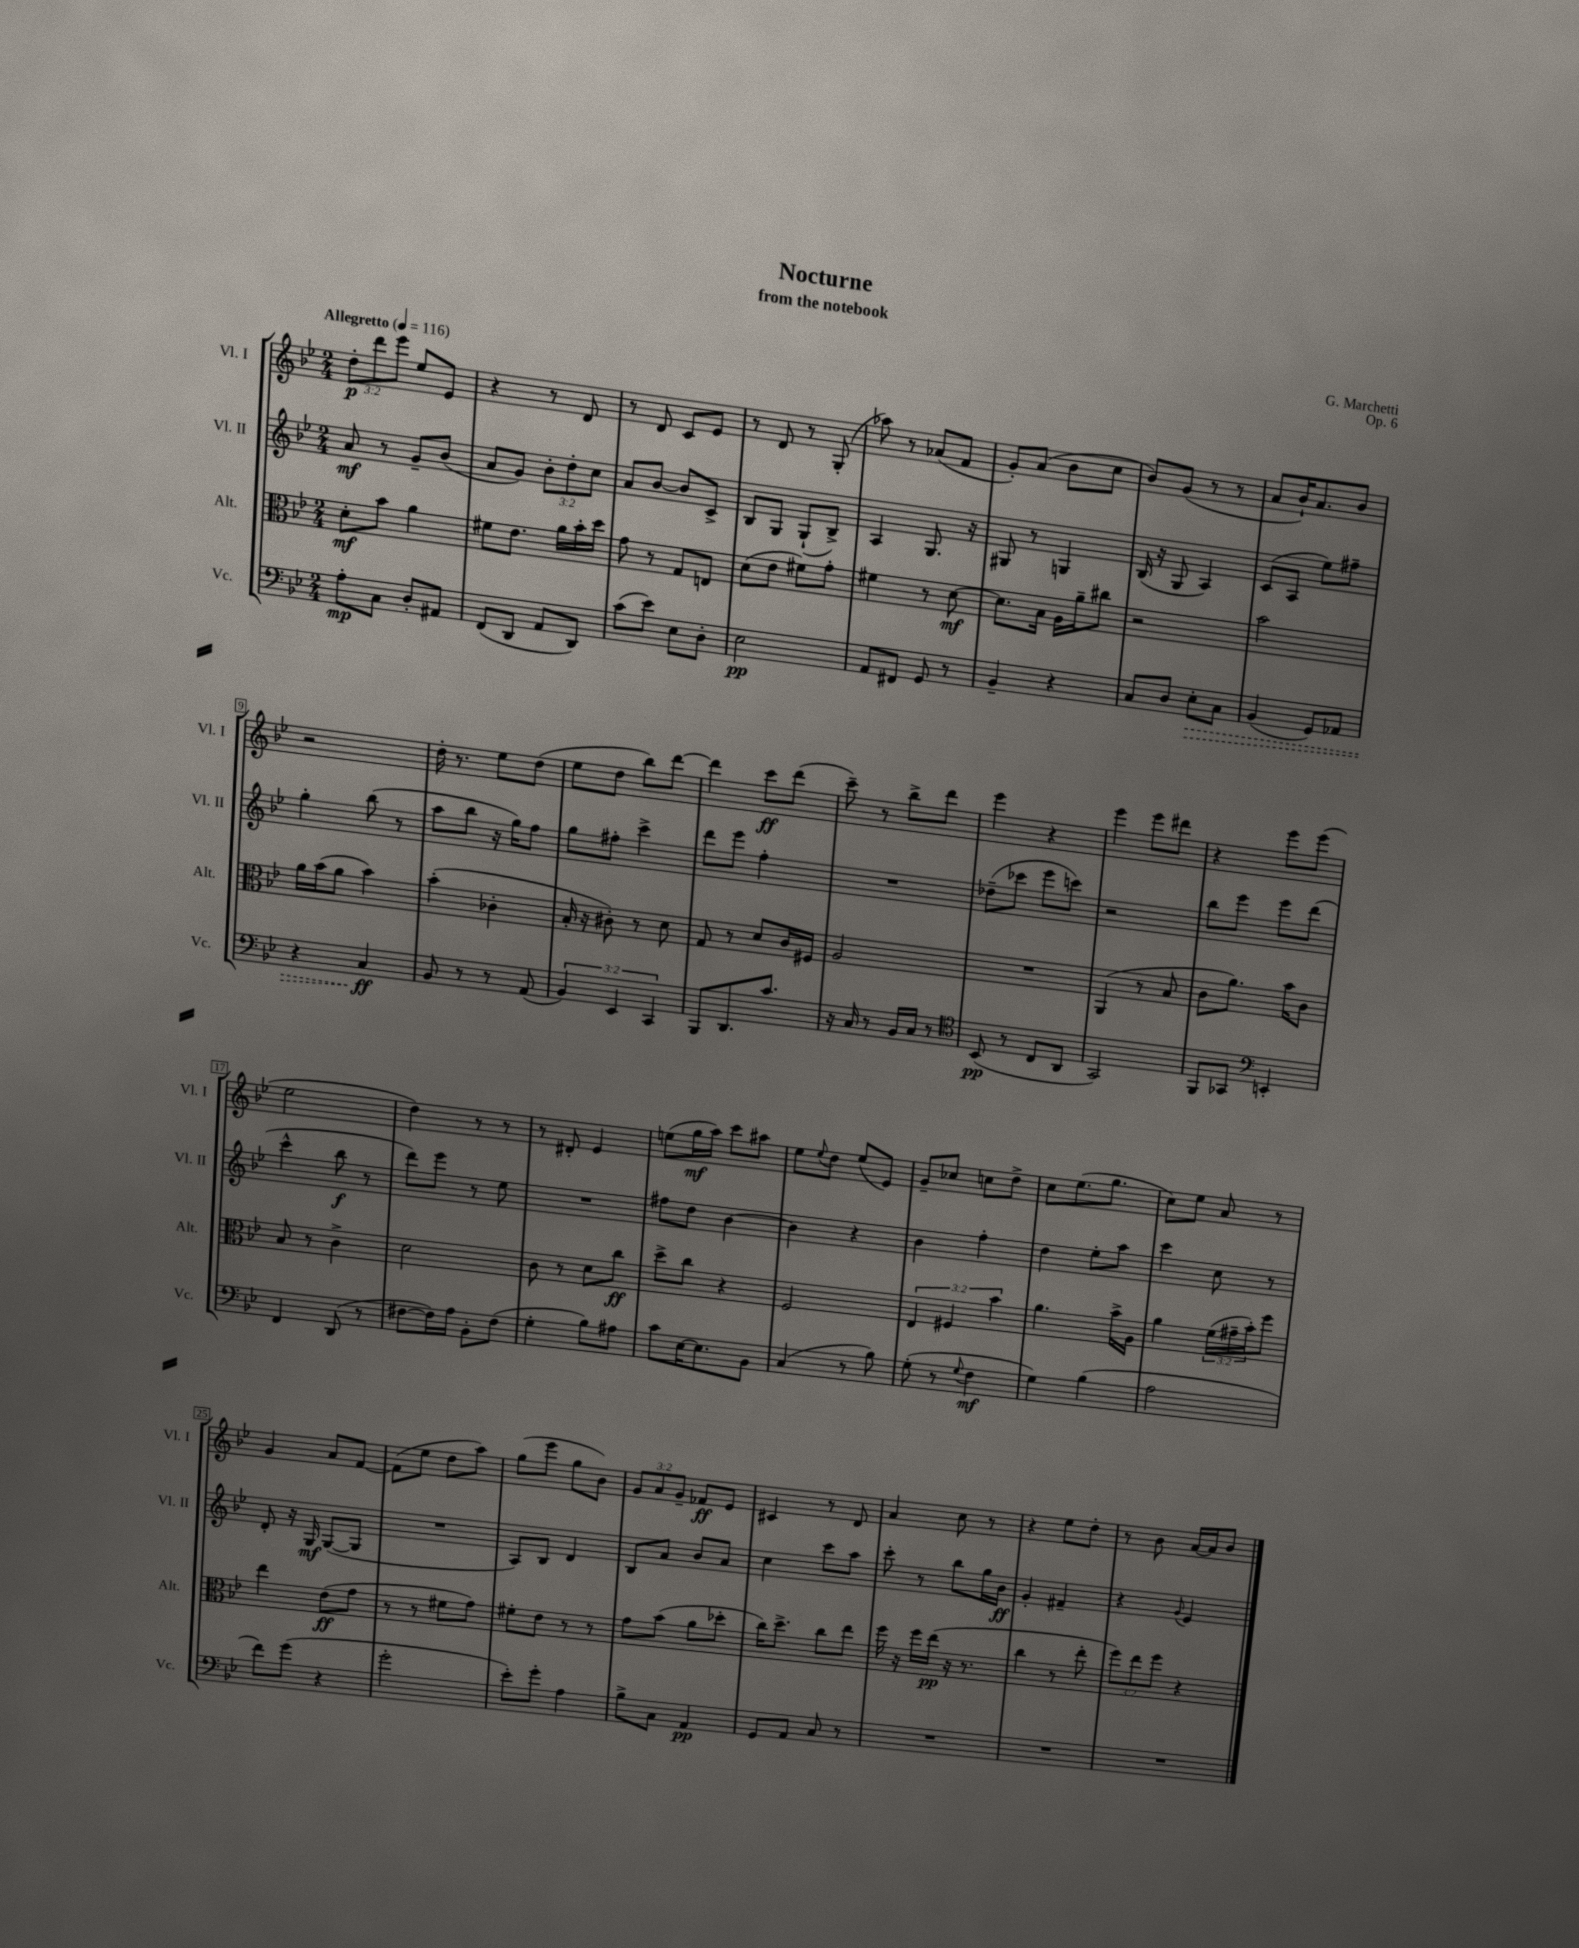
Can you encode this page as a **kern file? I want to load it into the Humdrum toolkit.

**kern	**kern	**kern	**kern
*staff4	*staff3	*staff2	*staff1
*clefF4	*clefC3	*clefG2	*clefG2
*k[b-e-]	*k[b-e-]	*k[b-e-]	*k[b-e-]
*M2/4	*M2/4	*M2/4	*M2/4
*MM116	*MM116	*MM116	*MM116
8A'	8d'	8a	12dd'
.	.	.	12ddd
8C	8b-	8r	.
.	.	.	12eee-
8D'	4a	8g~	8ee-
8AA#	.	(8b-	8e-
=	=	=	=
(8FF	8f#	8a	4r
8DD	8.e-	8g)	.
8AA	.	12b-'	8r
.	16a	.	.
.	.	12dd'	.
8DD)	16b-'	.	8d
.	.	12cc	.
.	16dd	.	.
=	=	=	=
(8c	8g	8a	8r
8e-)	8r	[8b-	8d
8E-	8G	8b-]	8c
8D'	8E	8c^	8e-
=	=	=	=
2E-	(8d	8B-	8r
.	8e-	8G	8d
.	8f#)	(8G`	8r
.	8g'	8B-^)	(8G'
=	=	=	=
8AA	4f#	4A	8aa-)
8FF#	.	.	8r
8GG	8r	8.G	(8a-
8r	[8d	.	8f
.	.	16r	.
=	=	=	=
4BB-~	8.d]	8G#	8g')
.	.	8r	(8a
.	16B-	.	.
4r	16A	4G	8b-
.	16a~	.	.
.	8cc#	.	8cc
=	=	=	=
8C	2r	(16B-	8b-)
.	.	16r	.
8D	.	8G	(8g
8E-'	.	4A)	8r
8C	.	.	8r
=	=	=	=
(4BB-	2b-	(8c	8a
.	.	8A	16b-`)
.	.	.	8.a
8GG)	.	8ee-)	.
8AA-	.	8ff#~	8b-
=	=	=	=
4r	16a	4gg'	2r
.	(16b-	.	.
.	8a	.	.
4C	4b-)	(8bb-	.
.	.	8r	.
=	=	=	=
8BB-	(4b-'	8aa	16dd'
.	.	.	8.r
8r	.	8bb-	.
8r	4c-'	16r	8ee-
.	.	16gg)	.
(8AA	.	8ff	(8dd
=	=	=	=
6BB-)	16B-'	8gg	8ee-
.	16r	.	.
.	8c#')	8ff#'	8dd
6EE-	.	.	.
.	8r	4ccc^	8bb-)
6CC	.	.	.
.	8d	.	[8ddd
=	=	=	=
8BBB-	8G	8ddd	4ddd]
8.DD	8r	8eee-	.
.	8d	4ff'	8ccc
8.c	.	.	.
.	16c	.	(8ddd
.	16F#	.	.
=	=	=	=
16r	2A	2r	8ccc~)
16C	.	.	.
8r	.	.	8r
16BB-	.	.	8bb-^
16C	.	.	.
8r	.	.	8ddd
=	=	=	=
*clefC4	*	*	*
(8BB-	2r	(8dd-~	4eee-
8r	.	8ccc-	.
8C	.	8eee-	4r
8AA	.	8ccc)	.
=	=	=	=
2GG)	(4AA	2r	4eee-
.	8r	.	8eee-
.	8B-	.	8ddd#
=	=	=	=
8FF	8c	8bb-	4r
8GG-	8.a)	8eee-	.
*clefF4	*	*	*
4EE'	.	8eee-	8eee-
.	16b-	.	.
.	8c	(8ddd	(8eee-
=	=	=	=
4FF	8B-	4ccc^^	2ee-
.	8r	.	.
(8DD	4c^	8bb-	.
8r	.	8r	.
=	=	=	=
[8F#	2d	8ddd)	4dd)
16F#])	.	8eee-	.
16A	.	.	.
8BB-'	.	8r	8r
(8F#	.	8ee-	8r
=	=	=	=
4G'	8c	2r	8r
.	8r	.	8d#'
8B-)	8d	.	4e-
8A#	8cc	.	.
=	=	=	=
8c	8dd^	8ff#	(8ee
[16E-	8cc	8dd	16gg
8.E-]	.	.	16aa)
.	4r	[4b-	8ccc
8BB-	.	.	8aa#
=	=	=	=
(4C	2F	4b-]	8ee-
.	.	.	8qqee-
.	.	.	8dd
8r	.	4r	(8ee-
8B-)	.	.	8e-)
=	=	=	=
(8G'	6E-	4b-	8g~
8r	.	.	8cc-
.	6F#	.	.
8qqG	.	.	.
4F	.	4ff'	8cc
.	6b-	.	.
.	.	.	8dd^
=	=	=	=
4G)	4.a	4dd	8cc
.	.	.	(8.ee-
(4B-	.	8ee-'	.
.	.	.	8.gg
.	16b-^	8aa	.
.	16A	.	.
=	=	=	=
2A	4a	4ccc	8cc)
.	.	.	8ee-
.	(24f	8cc	8a
.	24g#~	.	.
.	24b-')	.	.
.	8ff	8r	8r
=	=	=	=
8f)	4ee-	8d'	4g
(8g	.	16r	.
.	.	16G	.
4r	(8e-	([8G	8a
.	8g	8G]	[8f
=	=	=	=
2g'	8r	2r	(8f]
.	8r	.	8ee-
.	8f#	.	8dd
.	8g)	.	8aa)
=	=	=	=
8e-')	8f#'	8A)	(8gg
8g'	8e-	8B-	8eee-
4A	8r	4d	8gg
.	8r	.	8b-)
=	=	=	=
8B-^	8g	8B-	12g
.	.	.	12a
8C	(8b-	8a	.
.	.	.	12g~
4AA	8a	8b-	8f-
.	8dd-'	8a	8e-
=	=	=	=
8GG	16cc)	4cc	4c#
.	8.dd^	.	.
8AA	.	.	.
8C	8cc	8ccc	8r
8r	8ee-	8aa	8d
=	=	=	=
2r	16ff	8ccc'	4a
.	16r	.	.
.	16ff	8r	.
.	(16ee-	.	.
.	16r	8bb-	8cc
.	8.r	.	.
.	.	16gg	8r
.	.	16b-	.
=	=	=	=
2r	4cc	4g'	4r
.	8r	4f#~	8ee-
.	8ee-'	.	8dd'
=	=	=	=
2r	12ff)	4r	8r
.	12ee-	.	.
.	.	.	8b-
.	12ff	.	.
.	.	8qqg	.
.	4r	4e-	[16a
.	.	.	16a]
.	.	.	8b-
==	==	==	==
*-	*-	*-	*-
